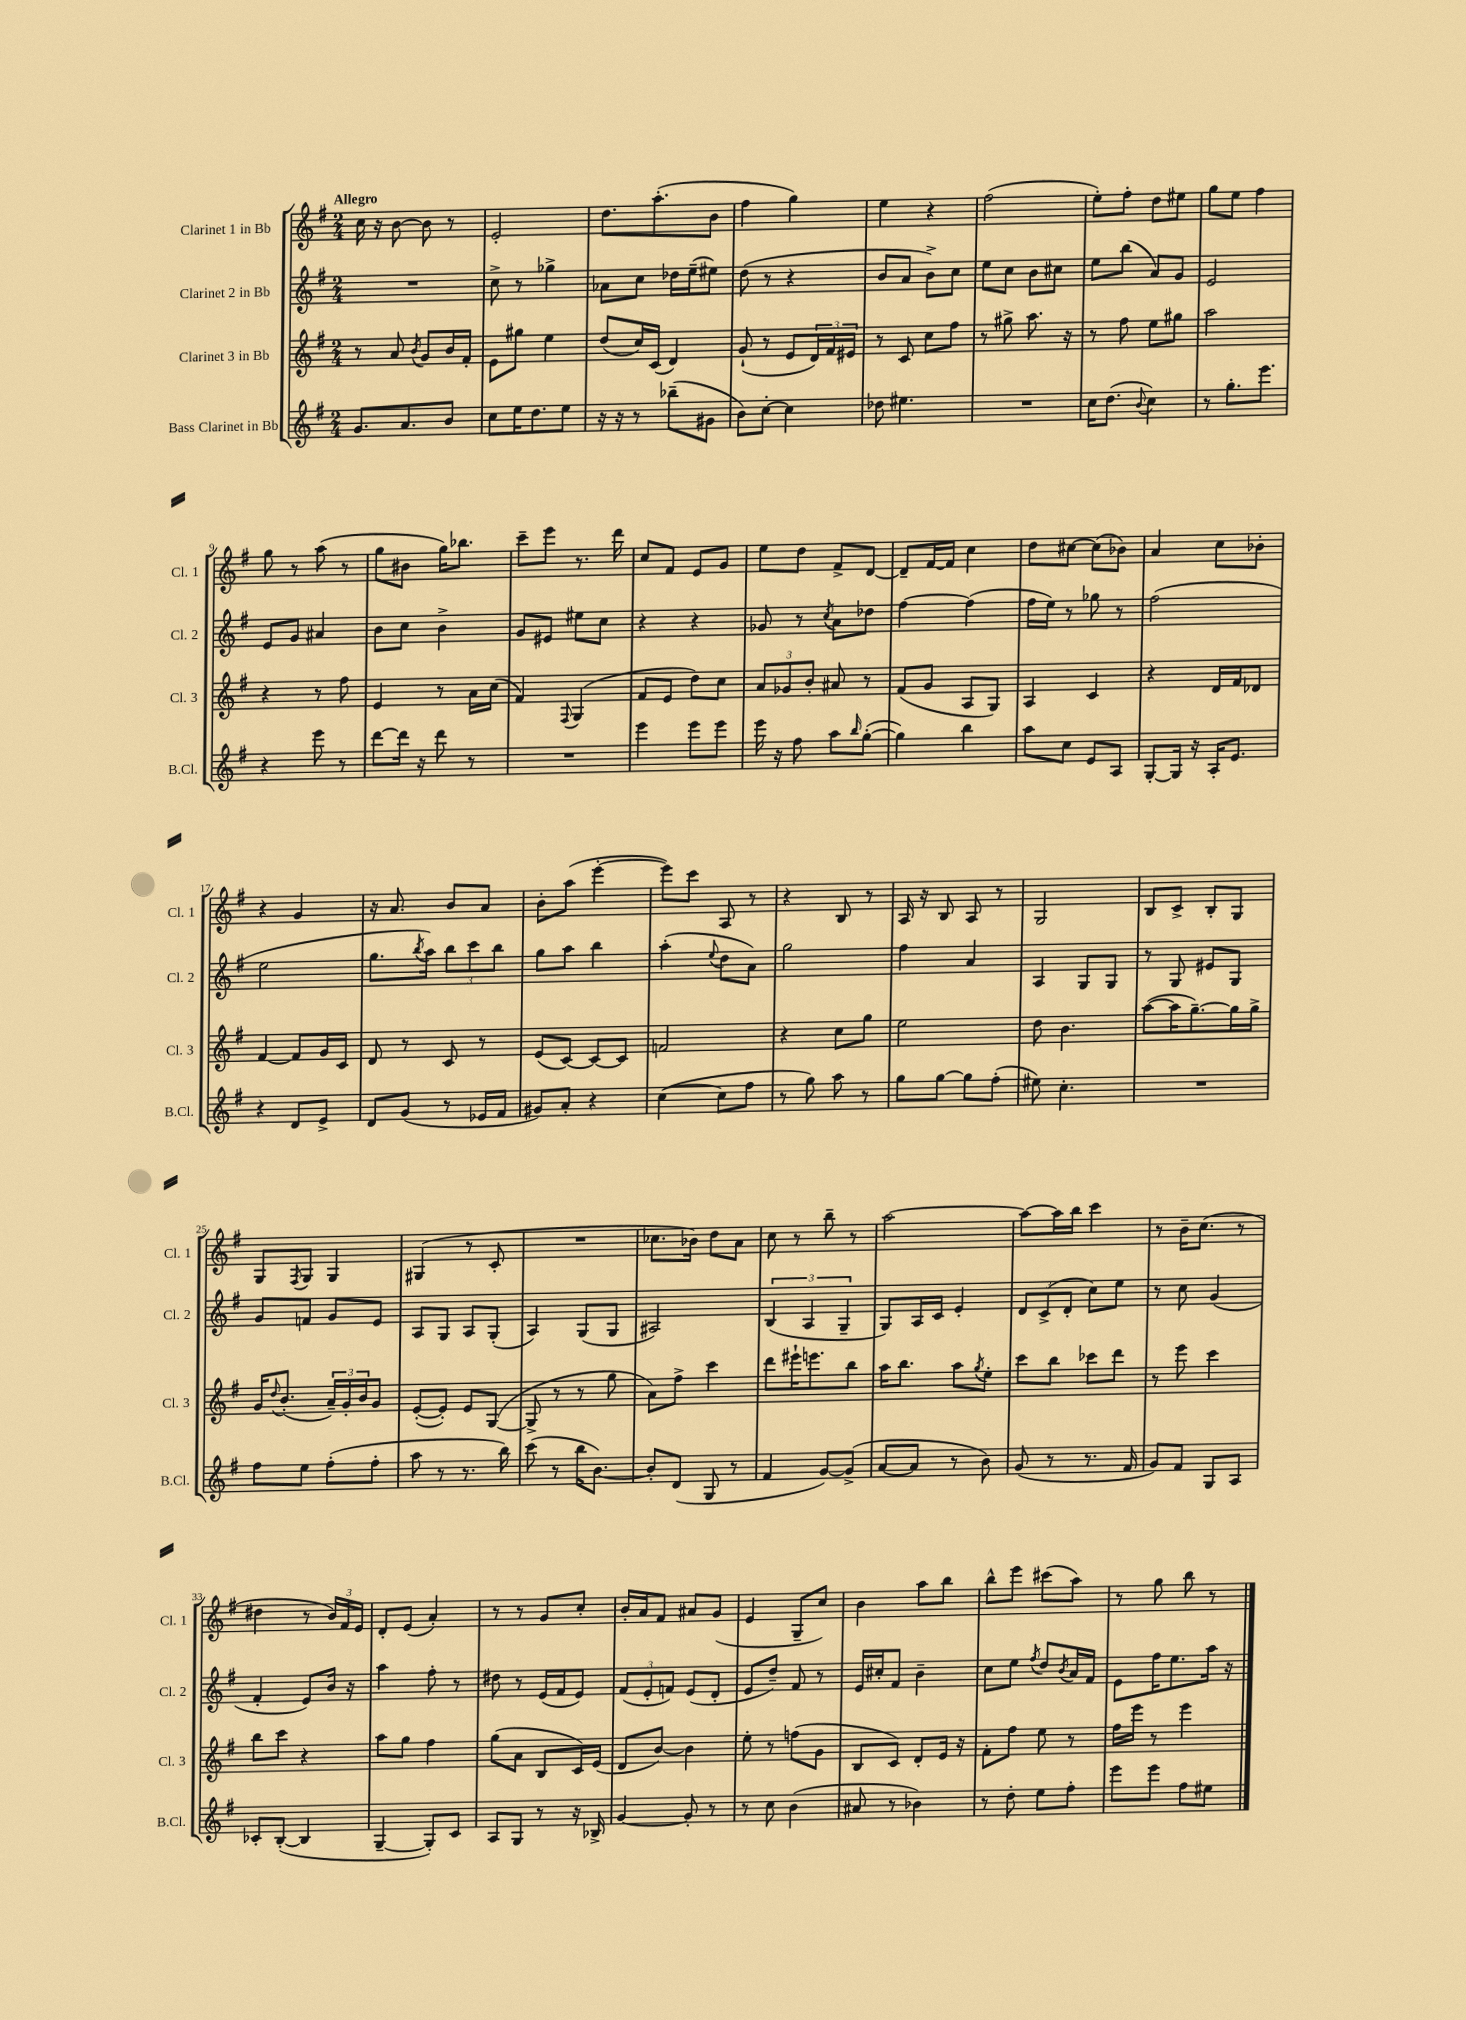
<<
\new StaffGroup <<
\new Staff = "s0" \with { instrumentName = "Clarinet 1 in Bb" shortInstrumentName = "Cl. 1" } {
    \clef treble \key g \major \numericTimeSignature \time 2/4 \tempo "Allegro"
    c''16 r16 b'8~ b'8 r8 |
    e'2-. |
    d''8. a''8.-.( b'8 |
    fis''4 g''4) |
    e''4 r4 |
    fis''2( |
    e''8-.) fis''8-. d''8 eis''8 |
    g''8 e''8 fis''4 |
    g''8 r8 a''8( r8 |
    g''8 bis'8 g''16) bes''8. |
    c'''8-- e'''8 r8. d'''16 |
    c''8 fis'8 e'8 g'8 |
    e''8 d''8 fis'8-> d'8~ |
    d'8-- fis'16~ fis'16 c''4 |
    d''8 cis''8~ cis''8( bes'8) |
    a'4 c''8 bes'8-. |
    r4 g'4 |
    r16 a'8. b'8 a'8 |
    b'8-. a''8( e'''4~-. |
    e'''8) c'''8 a8 r8 |
    r4 b8 r8 |
    a16 r16 b8 a8 r8 |
    g2 |
    b8 c'8-> b8-. g8 |
    g8 \acciaccatura { fis8 } g8 g4 |
    gis4( r8 c'8-. |
    R2 |
    ces''8. bes'16) d''8 a'8 |
    c''8 r8 b''8-- r8 |
    a''2~ |
    a''8~ a''16 b''16 c'''4 |
    r8 b'16-- c''8.( r8 |
    dis''4 r8 \tuplet 3/2 { b'16) fis'16 e'16 } |
    d'8-. e'8( a'4-.) |
    r8 r8 g'8 c''8-. |
    b'16-. a'16 fis'8 ais'8 g'8( |
    e'4 g8-- c''8) |
    b'4 a''8 b''8 |
    b''8-^ e'''8 cis'''8( a''8) |
    r8 g''8 b''8 r8 \bar "|." |
}
\new Staff = "s1" \with { instrumentName = "Clarinet 2 in Bb" shortInstrumentName = "Cl. 2" } {
    \clef treble \key g \major \numericTimeSignature \time 2/4
    R2 |
    c''8-> r8 ges''4-> |
    aes'8 c''8 des''16 e''16--( eis''8) |
    d''8( r8 r4 |
    b'8 a'8 b'8->) c''8 |
    e''8 c''8 b'8 cis''8 |
    e''8 b''8( a'8) g'8 |
    e'2 |
    e'8 g'8 ais'4 |
    b'8 c''8 b'4-> |
    g'8 eis'8 eis''8 c''8 |
    r4 r4 |
    ges'8 r8 \acciaccatura { c''8 } a'8 des''8 |
    fis''4~ fis''4( |
    fis''16 e''16) r8 ges''8 r8 |
    fis''2( |
    e''2 |
    g''8. \acciaccatura { b''8 } a''16) \tuplet 3/2 { b''8 c'''8 b''8 } |
    g''8 a''8 b''4 |
    a''4-.( \appoggiatura { e''8 } d''8 a'8) |
    g''2 |
    fis''4 a'4 |
    a4 g8 g8 |
    r8 g8 eis'8 g8 |
    g'8 f'8 g'8 e'8 |
    a8 g8 a8 g8-.( |
    a4) g8( g8 |
    ais2) |
    \tuplet 3/2 { b4( a4 g4-- } |
    g8) a16 c'16 e'4-. |
    \tuplet 3/2 { d'8 c'8->( d'8-. } c''8) e''8 |
    r8 c''8 g'4( |
    fis'4-. e'8) b'16 r16 |
    a''4 fis''8-. r8 |
    dis''8 r8 e'16( fis'16 e'8) |
    \tuplet 3/2 { fis'8( e'8-. f'8) } e'8( d'8-. |
    e'8 d''8--) fis'8 r8 |
    e'16 cis''16-. fis'8 b'4-- |
    c''8 e''8 \acciaccatura { fis''8 } d''8 \acciaccatura { b'8 } a'16 fis'16 |
    e'8 fis''16 e''8. a''16 r16 \bar "|." |
}
\new Staff = "s2" \with { instrumentName = "Clarinet 3 in Bb" shortInstrumentName = "Cl. 3" } {
    \clef treble \key g \major \numericTimeSignature \time 2/4
    r8 a'8 \acciaccatura { b'8 } g'8 b'16 fis'16-. |
    e'8 gis''8 e''4 |
    d''8( c''16) c'16( d'4) |
    g'8-!( r8 e'8 \tuplet 3/2 { d'16) fis'16 eis'16 } |
    r8 c'8 c''8 fis''8 |
    r8 gis''8-> a''8. r16 |
    r8 fis''8 e''8 gis''8 |
    a''2 |
    r4 r8 fis''8 |
    e'4 r8 a'16 c''16( |
    fis'4) \appoggiatura { fis8 } g4( |
    fis'8 e'8 d''8) c''8 |
    \tuplet 3/2 { a'8 ges'8 b'8-. } ais'8 r8 |
    fis'8( g'8 a8 g8) |
    a4 c'4 |
    r4 d'16 fis'16 des'8 |
    fis'4~ fis'8 g'16 c'16 |
    d'8 r8 c'8 r8 |
    e'8( c'8~) c'8~ c'8 |
    f'2 |
    r4 c''8 g''8 |
    e''2 |
    d''8 b'4. |
    a''8~( a''16 g''8.~--) g''16 g''16-> |
    g'16 \appoggiatura { d''8 } b'8.-.( \tuplet 3/2 { a'16--) g'16-. b'16 } g'8 |
    e'8~-.( e'8-.) e'8 g8~( |
    g8-> r8 r8 g''8 |
    a'8) fis''8-> c'''4 |
    d'''8 eis'''16-! e'''8. b''8 |
    a''16 b''8. a''8 \acciaccatura { g''8 } e''8-. |
    c'''8 b''8 ces'''8 d'''8 |
    r8 e'''8 c'''4 |
    b''8 c'''8 r4 |
    a''8 g''8 fis''4 |
    g''8( a'8 b8 c'16) e'16( |
    d'8 b'8~) b'4 |
    e''8-. r8 f''8( g'8 |
    b8 c'8) d'8-. e'16 r16 |
    fis'8-. fis''8 e''8 r8 |
    fis''16 e'''16 r8 e'''4 \bar "|." |
}
\new Staff = "s3" \with { instrumentName = "Bass Clarinet in Bb" shortInstrumentName = "B.Cl." } {
    \clef treble \key g \major \numericTimeSignature \time 2/4
    g'8. a'8. b'8 |
    c''8 e''16 d''8. e''8 |
    r16 r16 r8 bes''8--( gis'8 |
    b'8) c''8~-. c''4 |
    des''8 eis''4. |
    R2 |
    c''16 d''8.( \appoggiatura { b'8 } c''4) |
    r8 g''8.-. e'''8. |
    r4 e'''8 r8 |
    d'''8~ d'''16 r16 d'''8 r8 |
    R2 |
    e'''4 e'''8 e'''8 |
    e'''16 r16 fis''8 a''8 \grace { b''16 } g''8~-.( |
    g''4) b''4 |
    a''8 c''8 e'8 a8 |
    g8~-. g16 r16 a16-. e'8. |
    r4 d'8 e'8-> |
    d'8 g'8( r8 ees'16 fis'16 |
    gis'8) a'8-. r4 |
    c''4~( c''8 fis''8 |
    r8 g''8) a''8 r8 |
    g''8 g''8~ g''8 fis''8-.( |
    eis''8) c''4.-. |
    R2 |
    fis''8 e''8 fis''8-.( fis''8-. |
    a''8 r8 r8. b''16) |
    c'''8( r8 b''16 b'8.~) |
    b'8-. d'8( g8 r8 |
    fis'4 g'8~) g'8->( |
    a'8~ a'8 r8 b'8) |
    g'8( r8 r8. fis'16 |
    g'8) fis'8 g8 a8 |
    ces'8-. b8~-.( b4 |
    g4~-- g8-.) c'8 |
    a8 g8 r8 r16 bes16-> |
    g'4~ g'8-. r8 |
    r8 c''8 b'4( |
    ais'8 r8 bes'4) |
    r8 d''8-. e''8 fis''8-. |
    e'''8 e'''8 fis''8 eis''8 \bar "|." |
}
>>
>>
